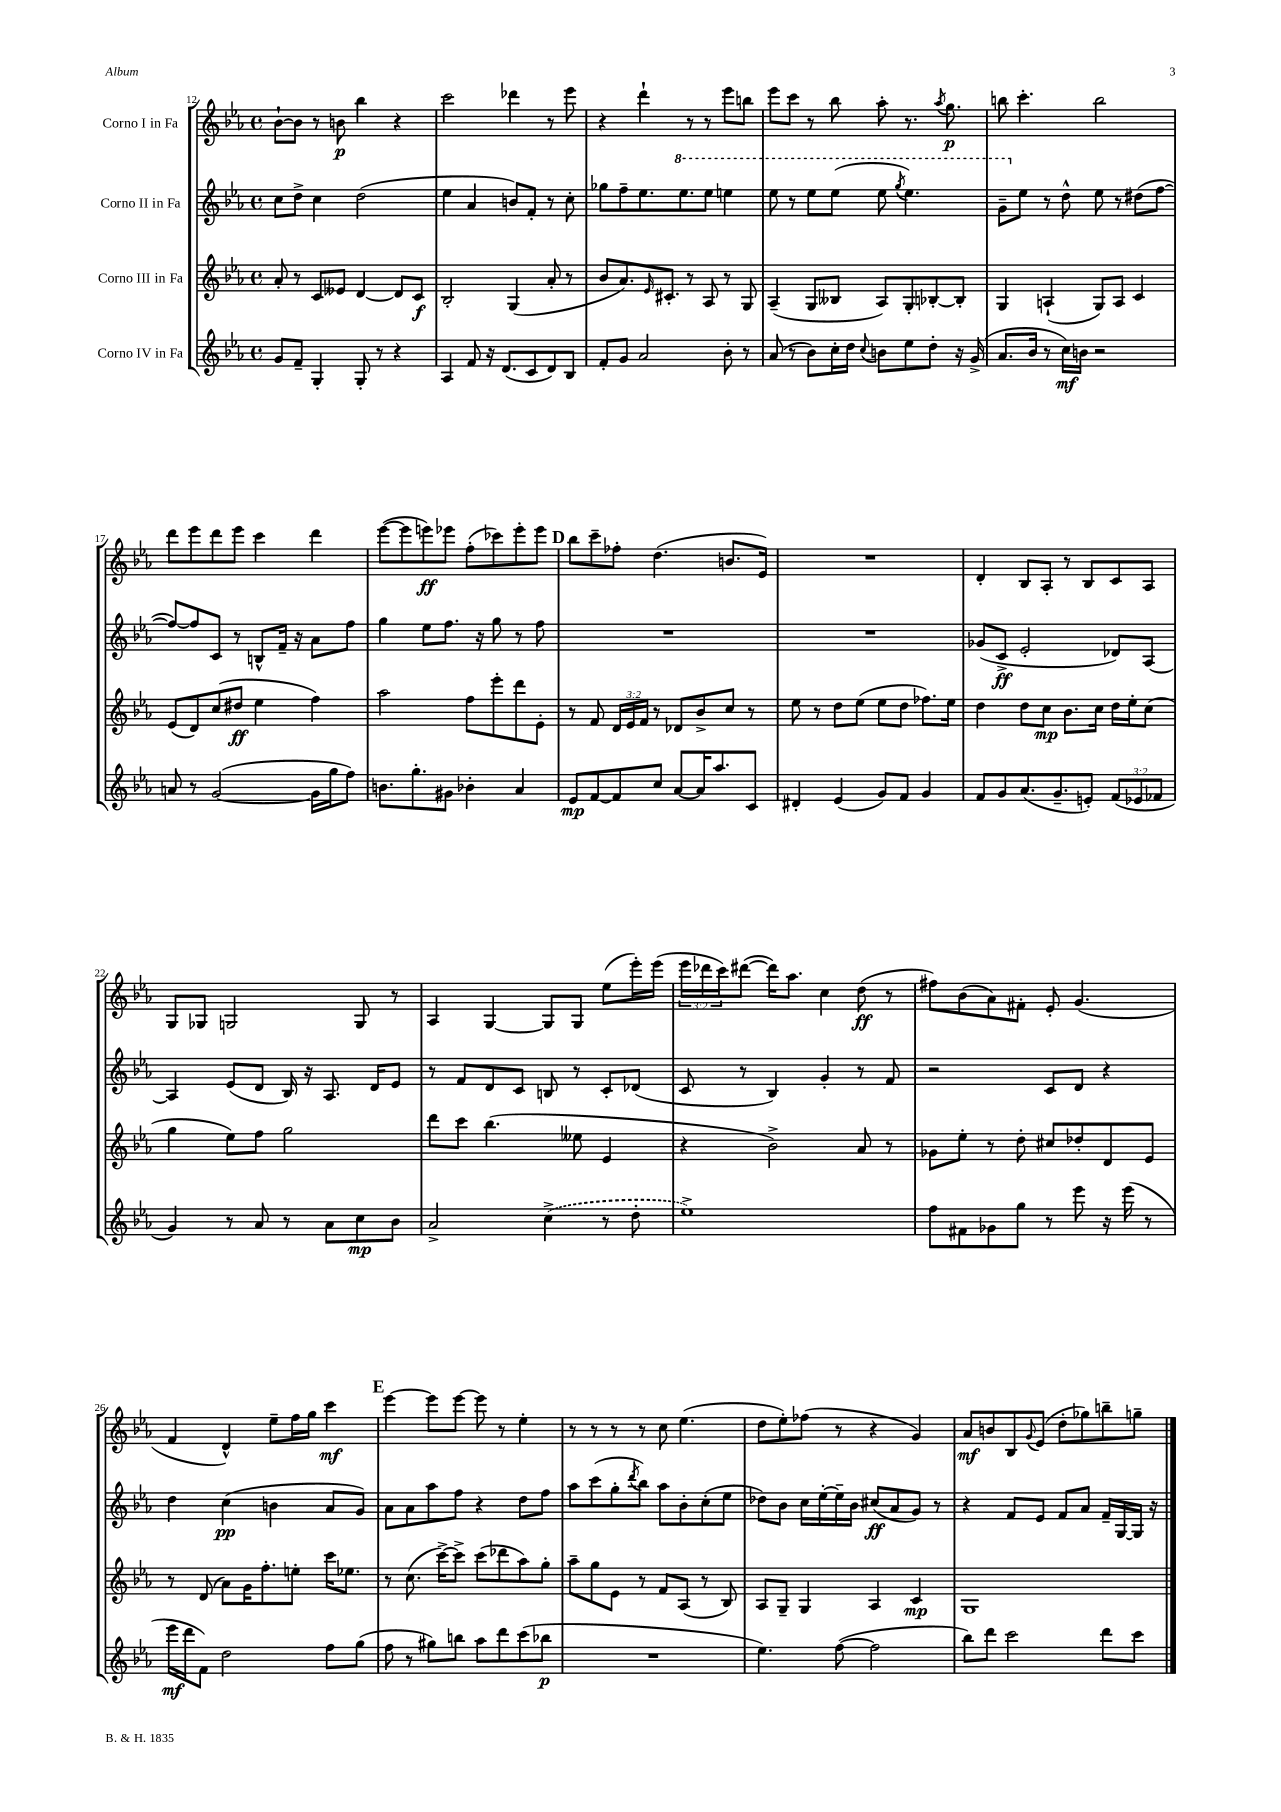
<<
\new StaffGroup <<
\new Staff = "s0" \with { instrumentName = "Corno I in Fa" } {
    \clef treble \key ees \major \defaultTimeSignature \time 4/4 \override Staff.TupletNumber.text = #tuplet-number::calc-fraction-text
    bes'8~-! bes'8 r8 b'8\p bes''4 r4 |
    c'''2 des'''4 r8 ees'''8 |
    r4 d'''4-! r8 r8 ees'''8 b''8 |
    ees'''8 c'''8 r8 bes''8 aes''8-. r8. \acciaccatura { aes''8 } g''8.\p |
    b''8 c'''4.-. b''2 |
    d'''8 ees'''8 d'''8 ees'''8 c'''4 d'''4 |
    ees'''8~( ees'''8 e'''8\ff) ees'''8 f''8-.( ces'''8) ees'''8-. ees'''8 |
    \mark \markup { \bold "D" } bes''8 c'''8-- fes''8-. d''4.( b'8. ees'16) |
    R1 |
    d'4-. bes8 aes8-. r8 bes8 c'8 aes8 |
    g8 ges8 g2 g8 r8 |
    aes4 g4~ g8 g8 ees''8( ees'''16-.) ees'''16( |
    \tuplet 3/2 { ees'''16 des'''16 c'''16) } dis'''8~( dis'''16) aes''8. c''4 d''8\ff( r8 |
    fis''8) bes'8( aes'8) fis'8-. ees'8-. g'4.( |
    f'4 d'4-^) ees''8-- f''16 g''16 c'''4\mf |
    \mark \markup { \bold "E" } ees'''4~ ees'''8 ees'''8~ ees'''8 r8 ees''4-. |
    r8 r8 r8 r8 c''8 ees''4.( |
    d''8 ees''8-.) fes''8( r8 r4 g'4) |
    aes'8\mf b'8 bes8 \appoggiatura { g'8 } ees'8( d''8-. ges''8) b''8-- g''8-- \bar "|." |
}
\new Staff = "s1" \with { instrumentName = "Corno II in Fa" } {
    \clef treble \key ees \major \defaultTimeSignature \time 4/4
    c''8 d''8-> c''4 d''2( |
    ees''4 aes'4 b'8) f'8-. r8 c''8-. |
    ges''8 f''8-- ees''8. \ottava #1 ees'''8. ees'''8 e'''4 |
    ees'''8 r8 ees'''8 ees'''8( ees'''8 \acciaccatura { g'''8 } ees'''4.) |
    g''8-- \ottava #0 ees''8 r8 d''8-^ ees''8 r8 dis''8( f''8~ |
    f''8~) f''8 c'8 r8 b8-^ f'16-- r16 aes'8 f''8 |
    g''4 ees''8 f''8. r16 g''8 r8 f''8 |
    \mark \markup { \bold "D" } R1 |
    R1 |
    ges'8( c'8->\ff ees'2-. des'8) aes8~ |
    aes4 ees'8( d'8 bes16) r16 aes8. d'16 ees'8 |
    r8 f'8 d'8 c'8 b8 r8 c'8-. des'8( |
    c'8 r8 bes4) g'4-. r8 f'8 |
    r2 c'8 d'8 r4 |
    d''4 c''4\pp( b'4 aes'8 g'8) |
    \mark \markup { \bold "E" } aes'8 aes'8 aes''8 f''8 r4 d''8 f''8 |
    aes''8 c'''8( g''8-. \acciaccatura { d'''8 } bes''8) aes''8 bes'8-. c''8-.( ees''8 |
    des''8) bes'8 c''16 ees''16~-. ees''16-- bes'16 cis''8\ff( aes'8 g'8) r8 |
    r4 f'8 ees'8 f'8 aes'8 f'16-- g16~ g16 r16 \bar "|." |
}
\new Staff = "s2" \with { instrumentName = "Corno III in Fa" } {
    \clef treble \key ees \major \defaultTimeSignature \time 4/4 \override Staff.TupletNumber.text = #tuplet-number::calc-fraction-text
    aes'8-. r8 c'8 eeses'8 d'4~ d'8 c'8\f |
    bes2-. g4( aes'8-. r8 |
    bes'8 aes'8.) \grace { ees'16 } cis'8.-. r8 aes8 r8 g8 |
    aes4--( g8 beses8 aes8) g8-. bes8~-. bes8-. |
    g4 a4-!( g8) a8 c'4 |
    ees'8( d'8) c''8( dis''8\ff ees''4 f''4) |
    aes''2 f''8 ees'''8-. d'''8 ees'8-. |
    \mark \markup { \bold "D" } r8 f'8 \tuplet 3/2 { d'16 ees'16 f'16 } r8 des'8 bes'8-> c''8 r8 |
    ees''8 r8 d''8 ees''8( ees''8 d''8 fes''8.) ees''16 |
    d''4 d''8 c''8\mp bes'8. c''16 d''16 ees''16-. c''8( |
    g''4 ees''8) f''8 g''2 |
    d'''8 c'''8 bes''4.( eeses''8 ees'4 |
    r4 bes'2->) aes'8 r8 |
    ges'8 ees''8-. r8 d''8-. cis''8 des''8-. d'8 ees'8 |
    r8 d'8( aes'8) g'16 f''8.-. e''8-. c'''16 ees''8. |
    \mark \markup { \bold "E" } r8 c''8.( c'''16~->) c'''8-> c'''8( des'''8 aes''8) g''8-. |
    aes''8-- g''8 ees'8 r8 f'8 aes8( r8 bes8) |
    aes8 g8-- g4 aes4 c'4\mp |
    g1 \bar "|." |
}
\new Staff = "s3" \with { instrumentName = "Corno IV in Fa" } {
    \clef treble \key ees \major \defaultTimeSignature \time 4/4 \override Staff.TupletNumber.text = #tuplet-number::calc-fraction-text
    g'8 f'8-- g4-. g8-. r8 r4 |
    aes4 f'8 r16 d'8.( c'8 d'8) bes8 |
    f'8-. g'8 aes'2 bes'8-. r8 |
    aes'8( r8 bes'8) c''16-. d''16 \appoggiatura { c''8 } b'8 ees''8 d''8-. r16 g'16->( |
    aes'8. bes'16 r8 c''16\mf) b'16 r2 |
    a'8 r8 g'2~( g'16 g''16 f''8) |
    b'8. g''8.-. gis'8 bes'4-. aes'4 |
    \mark \markup { \bold "D" } ees'8\mp f'8~ f'8 c''8 aes'8~ aes'16 aes''8. c'8 |
    dis'4-. ees'4( g'8) f'8 g'4 |
    f'8 g'8 aes'8.( g'8.-- e'8-.) \tuplet 3/2 { f'8( ees'8 fes'8 } |
    g'4) r8 aes'8 r8 aes'8 c''8\mp bes'8 |
    aes'2-> \once \slurDashed c''4->( r8 d''8-. |
    ees''1->) |
    f''8 fis'8 ges'8 g''8 r8 ees'''8 r16 ees'''16( r8 |
    ees'''16\mf d'''16 f'8) d''2 f''8 g''8( |
    \mark \markup { \bold "E" } f''8 r8 gis''8) b''8 aes''8 d'''8 c'''8( bes''8\p |
    R1 |
    ees''4.) f''8~( f''2 |
    bes''8) d'''8 c'''2 d'''8 c'''8 \bar "|." |
}
>>
>>
\layout { \context { \Score currentBarNumber = #12 } }
